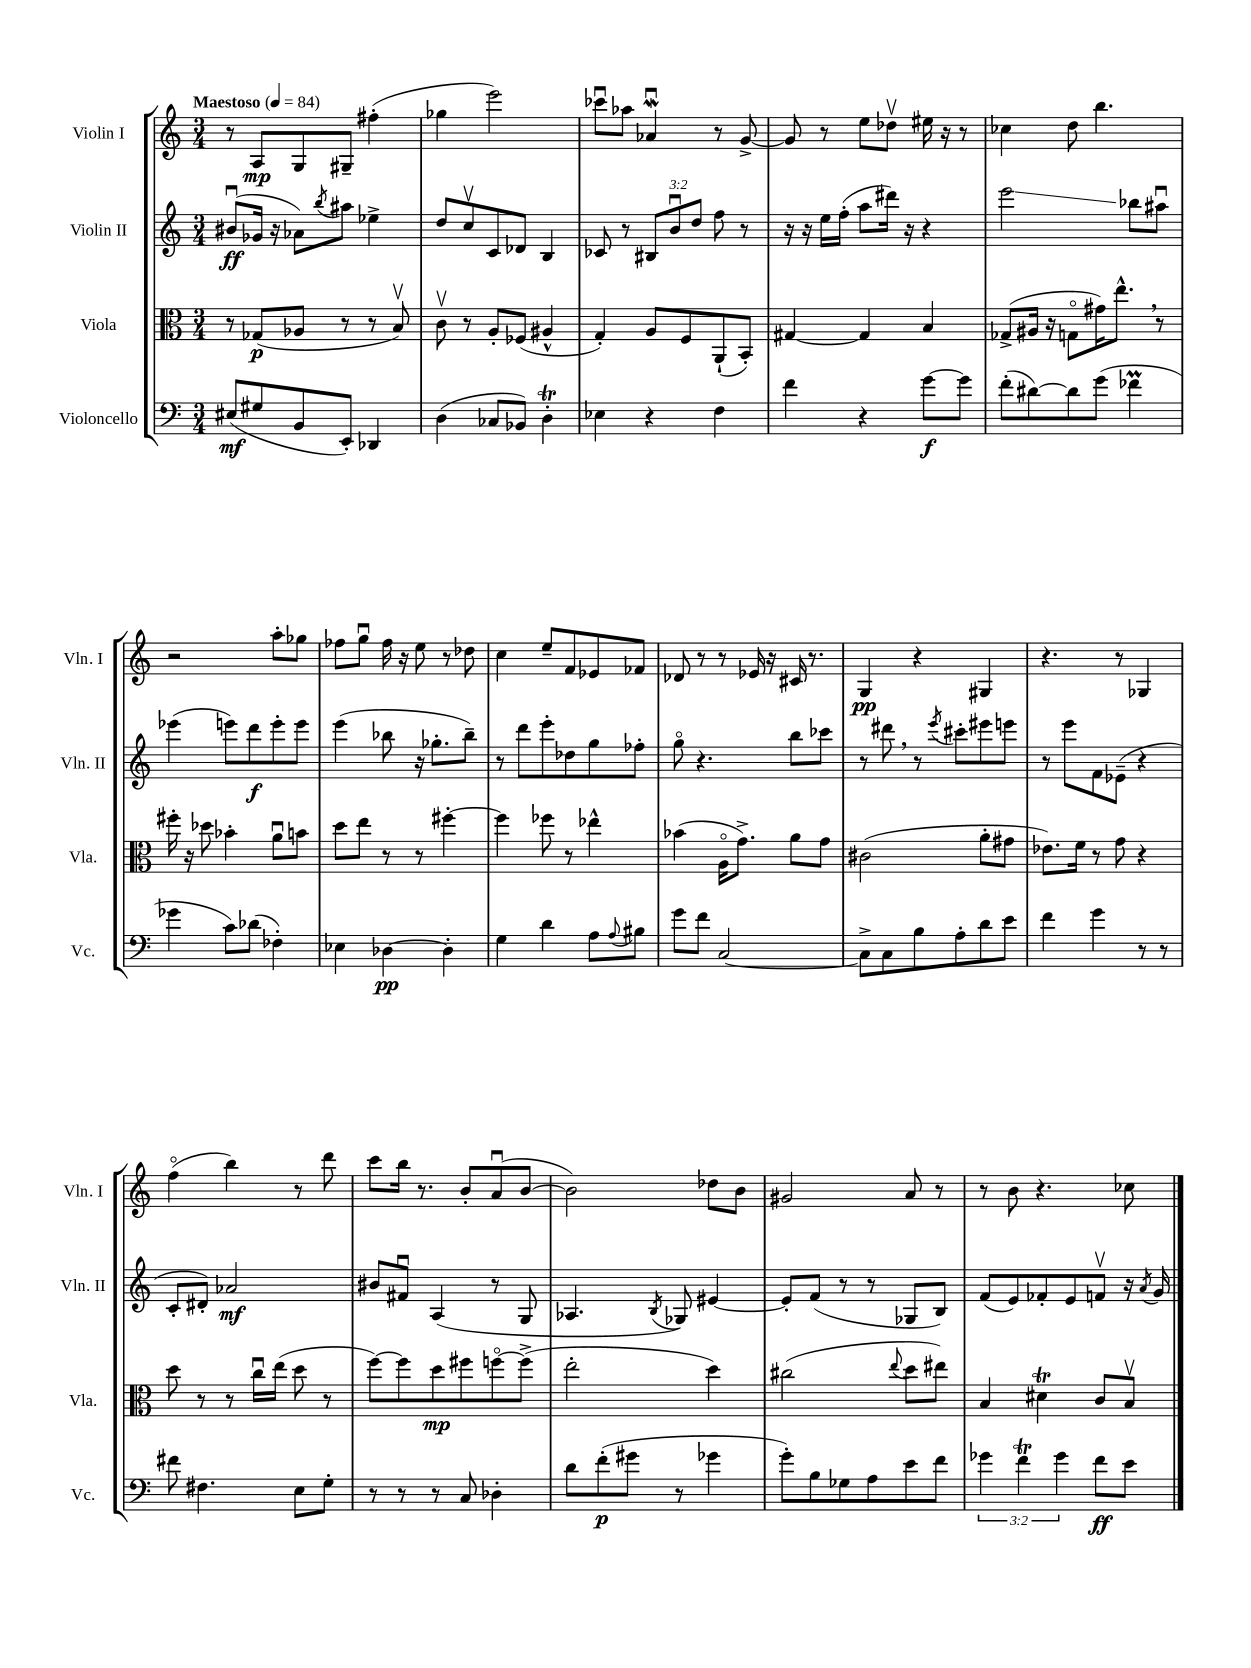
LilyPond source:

<<
\new StaffGroup <<
\new Staff = "s0" \with { instrumentName = "Violin I" shortInstrumentName = "Vln. I" } {
    \clef treble \key c \major \numericTimeSignature \time 3/4 \tempo "Maestoso" 4 = 84
    r8 a8\mp g8 gis8-- fis''4-.( |
    ges''4 e'''2) |
    ces'''8\downbow aes''8 aes'4\downbow\mordent r8 g'8~-> |
    g'8 r8 e''8 des''8\upbow eis''16 r16 r8 |
    ces''4 d''8 b''4. |
    r2 a''8-. ges''8 |
    fes''8 g''8\downbow fes''16 r16 e''8 r8 des''8 |
    c''4 e''8-- f'8 ees'8 fes'8 |
    des'8 r8 r8 ees'16 r16 cis'16 r8. |
    g4\pp r4 gis4 |
    r4. r8 ges4 |
    f''4\flageolet( b''4) r8 d'''8 |
    c'''8 b''16 r8. b'8-. a'8\downbow( b'8~ |
    b'2) des''8 b'8 |
    gis'2 a'8 r8 |
    r8 b'8 r4. ces''8 \bar "|." |
}
\new Staff = "s1" \with { instrumentName = "Violin II" shortInstrumentName = "Vln. II" } {
    \clef treble \key c \major \numericTimeSignature \time 3/4 \override Staff.TupletNumber.text = #tuplet-number::calc-fraction-text
    bis'8\downbow\ff( ges'16 r16 aes'8) \acciaccatura { b''8 } ais''8 ees''4-> |
    d''8 c''8\upbow c'8 des'8 b4 |
    ces'8 r8 \tuplet 3/2 { bis8 b'8\downbow d''8 } f''8 r8 |
    r16 r16 e''16 f''16-.( a''8 dis'''16) r16 r4 |
    e'''2\glissando bes''8 ais''8\downbow |
    ees'''4( e'''8) d'''8\f e'''8-. e'''8 |
    e'''4( bes''8 r16 ges''8.-. bes''8--) |
    r8 d'''8 e'''8-. des''8 g''8 fes''8-. |
    g''8\flageolet r4. b''8 ces'''8 |
    r8 dis'''8 \breathe r8 \acciaccatura { e'''8 } cis'''8-. eis'''8 e'''8 |
    r8 e'''8 f'8 ees'8--( r4 |
    c'8-. dis'8-.) aes'2\mf |
    bis'8 fis'8\downbow a4( r8 g8 |
    aes4. \acciaccatura { b8 } ges8) eis'4~ |
    eis'8-. f'8( r8 r8 ges8 b8) |
    f'8( e'8) fes'8-. e'8 f'8\upbow r16 \acciaccatura { a'8 } g'16 \bar "|." |
}
\new Staff = "s2" \with { instrumentName = "Viola" shortInstrumentName = "Vla." } {
    \clef alto \key c \major \numericTimeSignature \time 3/4
    r8 ges8\p( aes8 r8 r8 b8\upbow) |
    c'8\upbow r8 a8-. fes8( ais4-^ |
    g4-.) a8 f8 a,8-!( b,8-.) |
    gis4~ gis4 b4 |
    ges8->( ais16 r16 g8\flageolet gis'16) e''8.-^ \breathe r8 |
    fis''16-. r16 des''8 bes'4-. a'8\downbow b'8 |
    d''8 e''8 r8 r8 fis''4~-. |
    fis''4 fes''8 r8 ees''4-^ |
    bes'4( a16\flageolet g'8.->) a'8 g'8 |
    cis'2( a'8-. gis'8 |
    ees'8.) f'16 r8 g'8 r4 |
    d''8 r8 r8 c''16\downbow e''16( d''8 r8 |
    f''8~) f''8 d''8\mp fis''8 f''8~\flageolet f''8->( |
    e''2-. d''4) |
    cis''2( \appoggiatura { e''8 } d''8 eis''8) |
    b4 dis'4\trill c'8 b8\upbow \bar "|." |
}
\new Staff = "s3" \with { instrumentName = "Violoncello" shortInstrumentName = "Vc." } {
    \clef bass \key c \major \numericTimeSignature \time 3/4 \override Staff.TupletNumber.text = #tuplet-number::calc-fraction-text
    eis8\mf( gis8 b,8 e,8-.) des,4 |
    d4( ces8 bes,8) d4-.\trill |
    ees4 r4 f4 |
    f'4 r4 g'8~\f g'8 |
    f'8-.( dis'8~) dis'8 g'8( fes'4\prall |
    ges'4 c'8) des'8( fes4-.) |
    ees4 des4~\pp des4-. |
    g4 d'4 a8 \appoggiatura { a8 } bis8 |
    g'8 f'8 c2~ |
    c8-> c8 b8 a8-. d'8 e'8 |
    f'4 g'4 r8 r8 |
    fis'8 fis4. e8 g8-. |
    r8 r8 r8 c8 des4-. |
    d'8 f'8-.\p( gis'8 r8 ges'4 |
    g'8-.) b8 ges8 a8 e'8 f'8 |
    \tuplet 3/2 { ges'4 f'4\trill ges'4 } f'8\ff e'8 \bar "|." |
}
>>
>>
\layout { \context { \Score \remove "Bar_number_engraver" } }
